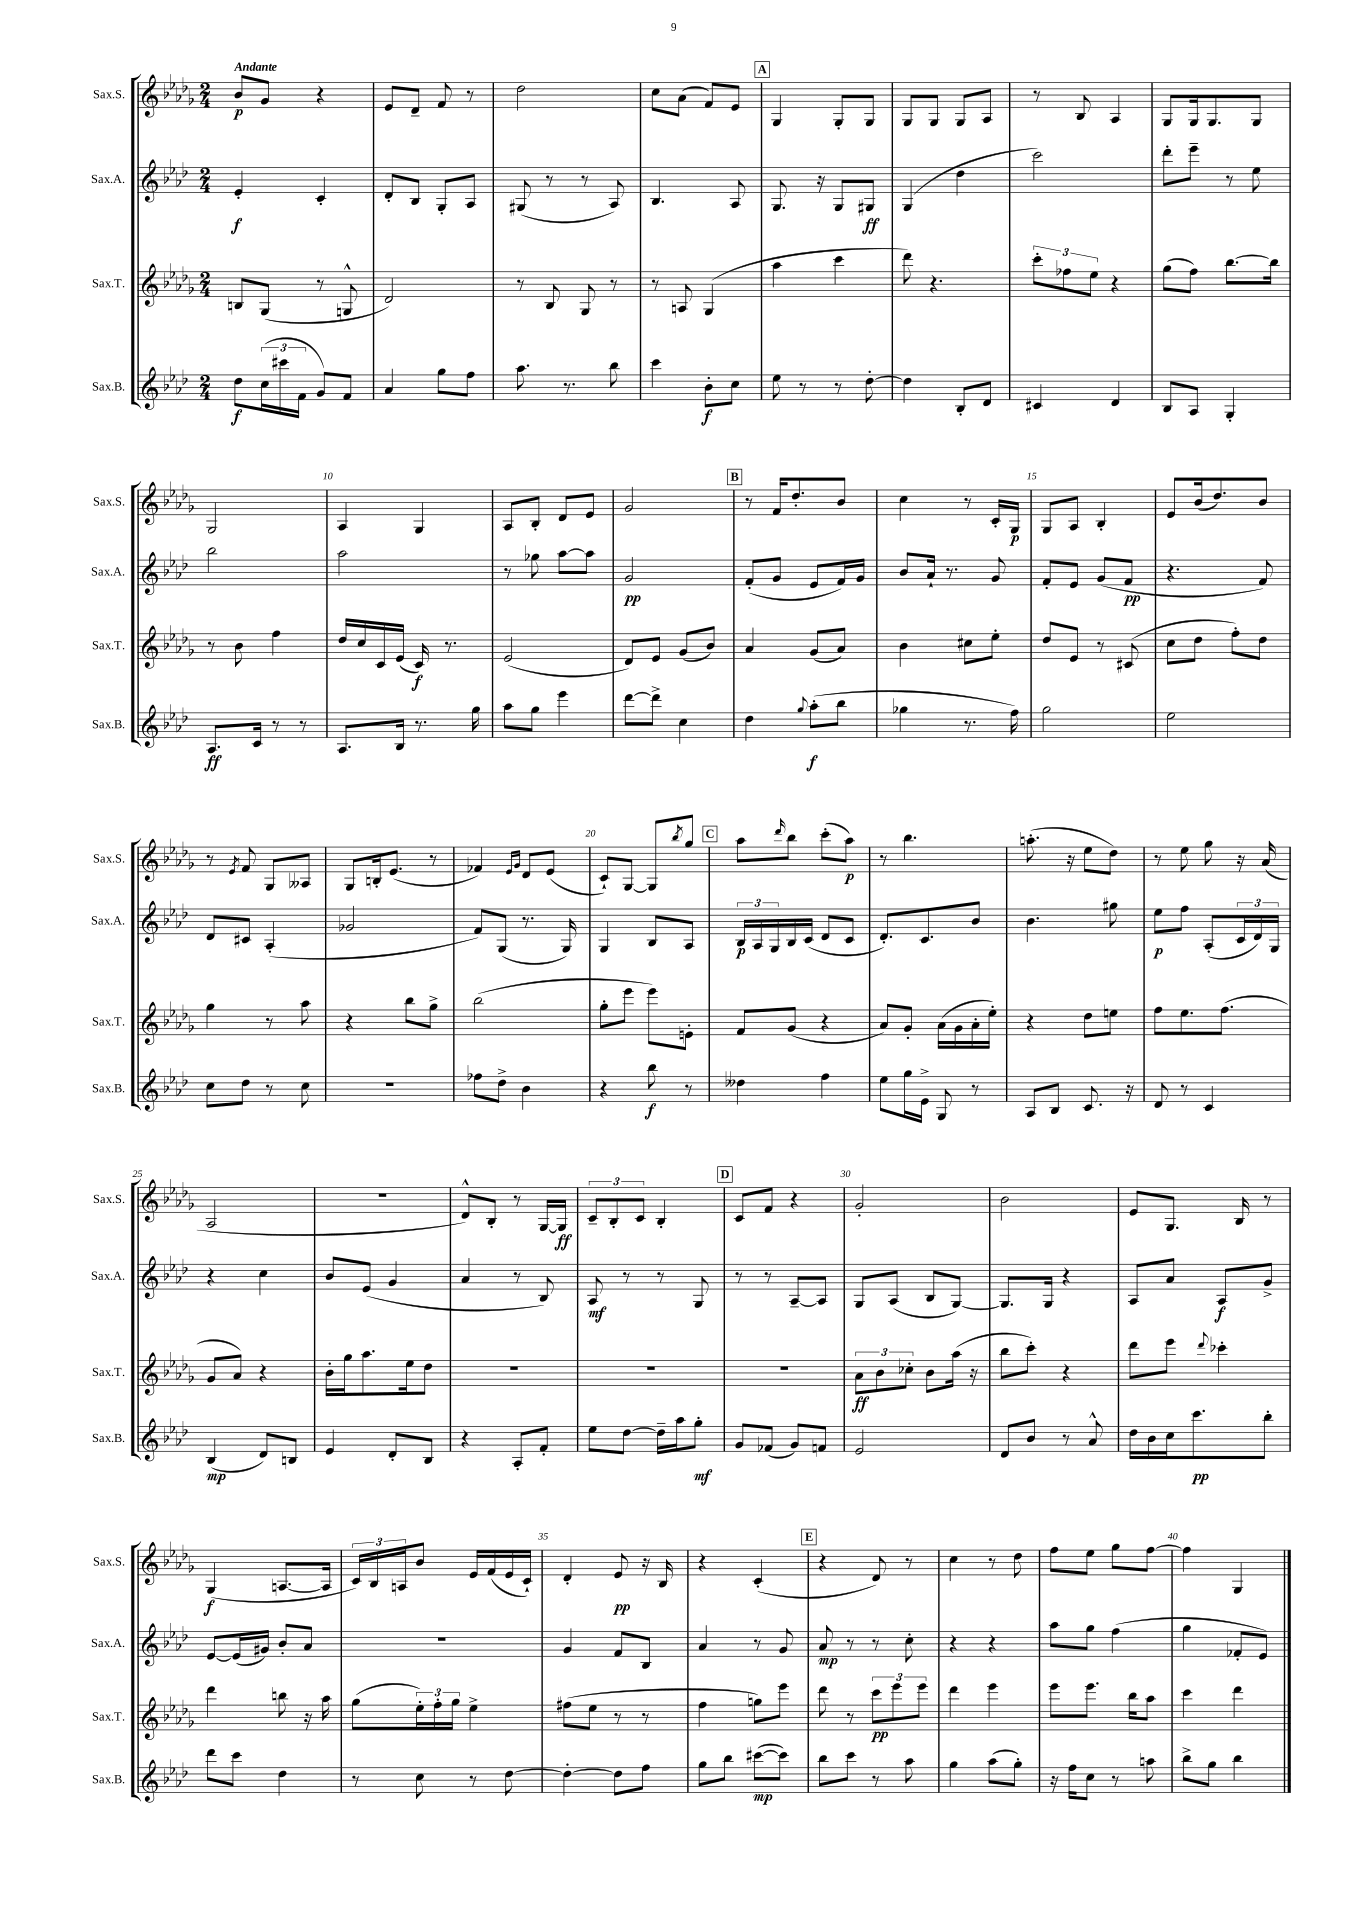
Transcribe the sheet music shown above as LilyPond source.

<<
\new StaffGroup <<
\new Staff = "s0" \with { instrumentName = "Sax.S." shortInstrumentName = "Sax.S." } {
    \clef treble \key des \major \numericTimeSignature \time 2/4 \tempo "Andante"
    bes'8\p ges'8 r4 |
    ees'8 des'8-- f'8 r8 |
    des''2 |
    c''8 aes'8( f'8) ees'8 |
    \mark \markup { \box "A" } ges4 ges8-. ges8 |
    ges8 ges8 ges8 aes8 |
    r8 bes8 aes4 |
    ges8 ges16 ges8. ges8 |
    ges2 |
    aes4 ges4 |
    aes8 bes8-. des'8 ees'8 |
    ges'2 |
    \mark \markup { \box "B" } r8 f'16 des''8.-. bes'8 |
    c''4 r8 c'16-. ges16\p |
    ges8 aes8 bes4-. |
    ees'8 bes'16( des''8.) bes'8 |
    r8 \acciaccatura { ees'8 } f'8 ges8 aeses8 |
    ges8 b16-. ees'8.( r8 |
    fes'4) \grace { ees'16 ges'16 } des'8 ees'8( |
    c'8-!) ges8~ ges8 \acciaccatura { bes''8 } ges''8 |
    \mark \markup { \box "C" } aes''8 \grace { des'''16 } bes''8 c'''8-.( aes''8\p) |
    r8 bes''4. |
    a''8.-.( r16 ees''8 des''8) |
    r8 ees''8 ges''8 r16 aes'16( |
    aes2 |
    r2 |
    des'8-^) bes8-. r8 ges16~ ges16\ff |
    \tuplet 3/2 { c'8-- bes8-. c'8 } bes4-. |
    \mark \markup { \box "D" } c'8 f'8 r4 |
    ges'2-. |
    bes'2 |
    ees'8 ges8. bes16 r8 |
    ges4\f( a8.~ a16 |
    \tuplet 3/2 { c'16) bes16 a16 } bes'8 ees'16 f'16( ees'16 c'16-!) |
    des'4-. ees'8\pp r16 bes16 |
    r4 c'4-.( |
    \mark \markup { \box "E" } r4 des'8) r8 |
    c''4 r8 des''8 |
    f''8 ees''8 ges''8 f''8~ |
    f''4 ges4 \bar "|." |
}
\new Staff = "s1" \with { instrumentName = "Sax.A." shortInstrumentName = "Sax.A." } {
    \clef treble \key aes \major \numericTimeSignature \time 2/4
    ees'4-.\f c'4-. |
    des'8-. bes8 g8-. aes8 |
    gis8( r8 r8 aes8) |
    bes4. aes8 |
    \mark \markup { \box "A" } g8. r16 g8 gis8\ff |
    g4( des''4 |
    c'''2) |
    des'''8-. ees'''8-- r8 ees''8 |
    bes''2 |
    aes''2 |
    r8 ges''8 aes''8~ aes''8 |
    g'2\pp |
    \mark \markup { \box "B" } f'8-.( g'8 ees'8 f'16) g'16 |
    bes'8 aes'16-! r8. g'8 |
    f'8-. ees'8 g'8( f'8\pp |
    r4. f'8) |
    des'8 cis'8 aes4-.( |
    ges'2 |
    f'8) g8( r8. g16) |
    g4 bes8 aes8 |
    \mark \markup { \box "C" } \tuplet 3/2 { bes16\p aes16 g16 } bes16 c'16( des'8 c'8 |
    des'8.-.) c'8. bes'8 |
    bes'4. gis''8 |
    ees''8\p f''8 aes8-.( \tuplet 3/2 { c'16 des'16) g16 } |
    r4 c''4 |
    bes'8 ees'8( g'4 |
    aes'4 r8 bes8) |
    aes8\mf r8 r8 g8 |
    \mark \markup { \box "D" } r8 r8 aes8~-- aes8 |
    g8 aes8( bes8 g8~) |
    g8. g16 r4 |
    aes8 aes'8 aes8\f g'8-> |
    ees'8~ ees'16( gis'16) bes'8-. aes'8 |
    R2 |
    g'4 f'8 bes8 |
    aes'4 r8 g'8 |
    \mark \markup { \box "E" } aes'8\mp r8 r8 c''8-. |
    r4 r4 |
    aes''8 g''8 f''4( |
    g''4 fes'8-. ees'8) \bar "|." |
}
\new Staff = "s2" \with { instrumentName = "Sax.T." shortInstrumentName = "Sax.T." } {
    \clef treble \key des \major \numericTimeSignature \time 2/4
    b8 ges8( r8 g8-^ |
    des'2) |
    r8 bes8 ges8 r8 |
    r8 a8 ges4( |
    \mark \markup { \box "A" } aes''4 c'''4 |
    des'''8) r4. |
    \tuplet 3/2 { c'''8-. fes''8 ees''8 } r4 |
    ges''8( f''8) bes''8.~ bes''16 |
    r8 bes'8 f''4 |
    des''16 c''16 c'16 ees'16( c'16\f) r8. |
    ees'2( |
    des'8) ees'8 ges'8( bes'8) |
    \mark \markup { \box "B" } aes'4 ges'8( aes'8) |
    bes'4 cis''8 ees''8-. |
    des''8 ees'8 r8 cis'8( |
    c''8 des''8 f''8-.) des''8 |
    ges''4 r8 aes''8 |
    r4 bes''8 ges''8-> |
    bes''2( |
    ges''8-. ees'''8 ees'''8) e'8-. |
    \mark \markup { \box "C" } f'8 ges'8( r4 |
    aes'8) ges'8-. aes'16( ges'16 aes'16-. ees''16-.) |
    r4 des''8 e''8 |
    f''8 ees''8. f''8.( |
    ges'8 aes'8) r4 |
    bes'16-. ges''16 aes''8. ees''16 des''8 |
    r2 |
    R2 |
    \mark \markup { \box "D" } R2 |
    \tuplet 3/2 { aes'8\ff bes'8 ces''8-. } bes'8 aes''16( r16 |
    bes''8 c'''8-.) r4 |
    des'''8 ees'''8 \appoggiatura { des'''8 } ces'''4-. |
    des'''4 b''8 r16 aes''16 |
    ges''8( \tuplet 3/2 { ees''16-.) f''16-. ges''16 } ees''4-> |
    fis''8( ees''8 r8 r8 |
    f''4 g''8) ees'''8 |
    \mark \markup { \box "E" } des'''8 r8 \tuplet 3/2 { c'''8\pp ees'''8 ees'''8 } |
    des'''4 ees'''4 |
    ees'''8 ees'''8. bes''16 aes''8 |
    c'''4 des'''4 \bar "|." |
}
\new Staff = "s3" \with { instrumentName = "Sax.B." shortInstrumentName = "Sax.B." } {
    \clef treble \key aes \major \numericTimeSignature \time 2/4
    des''8\f \tuplet 3/2 { c''16( cis'''16 f'16 } g'8) f'8 |
    aes'4 g''8 f''8 |
    aes''8. r8. bes''8 |
    c'''4 bes'8-.\f c''8 |
    \mark \markup { \box "A" } ees''8 r8 r8 des''8~-. |
    des''4 bes8-. des'8 |
    cis'4 des'4 |
    bes8 aes8 g4-. |
    aes8.\ff c'16 r8 r8 |
    aes8. bes16 r8. g''16 |
    aes''8 g''8 ees'''4 |
    des'''8~ des'''8-> c''4 |
    \mark \markup { \box "B" } des''4 \appoggiatura { g''8 } aes''8-.\f( bes''8 |
    ges''4 r8. f''16) |
    g''2 |
    ees''2 |
    c''8 des''8 r8 c''8 |
    R2 |
    fes''8 des''8-> bes'4 |
    r4 bes''8\f r8 |
    \mark \markup { \box "C" } deses''4 f''4 |
    ees''8 g''16 ees'16-> g8 r8 |
    aes8 bes8 c'8. r16 |
    des'8 r8 c'4 |
    bes4\mp( des'8) b8 |
    ees'4 des'8-. bes8 |
    r4 aes8-. f'8-. |
    ees''8 des''8~ des''16-- aes''16 g''8-.\mf |
    \mark \markup { \box "D" } g'8 fes'8( g'8) f'8 |
    ees'2 |
    des'8 bes'8 r8 aes'8-^ |
    des''16 bes'16 c''16 c'''8.\pp bes''8-. |
    des'''8 c'''8 des''4 |
    r8 c''8 r8 des''8~ |
    des''4~-. des''8 f''8 |
    g''8 bes''8 cis'''8~\mp( cis'''8) |
    \mark \markup { \box "E" } bes''8 c'''8 r8 aes''8 |
    g''4 aes''8( g''8-.) |
    r16 f''16 c''8 r8 a''8 |
    bes''8-> g''8 bes''4 \bar "|." |
}
>>
>>
\layout { \context { \Score \override BarNumber.break-visibility = ##(#f #t #t) barNumberVisibility = #(every-nth-bar-number-visible 5) } }
